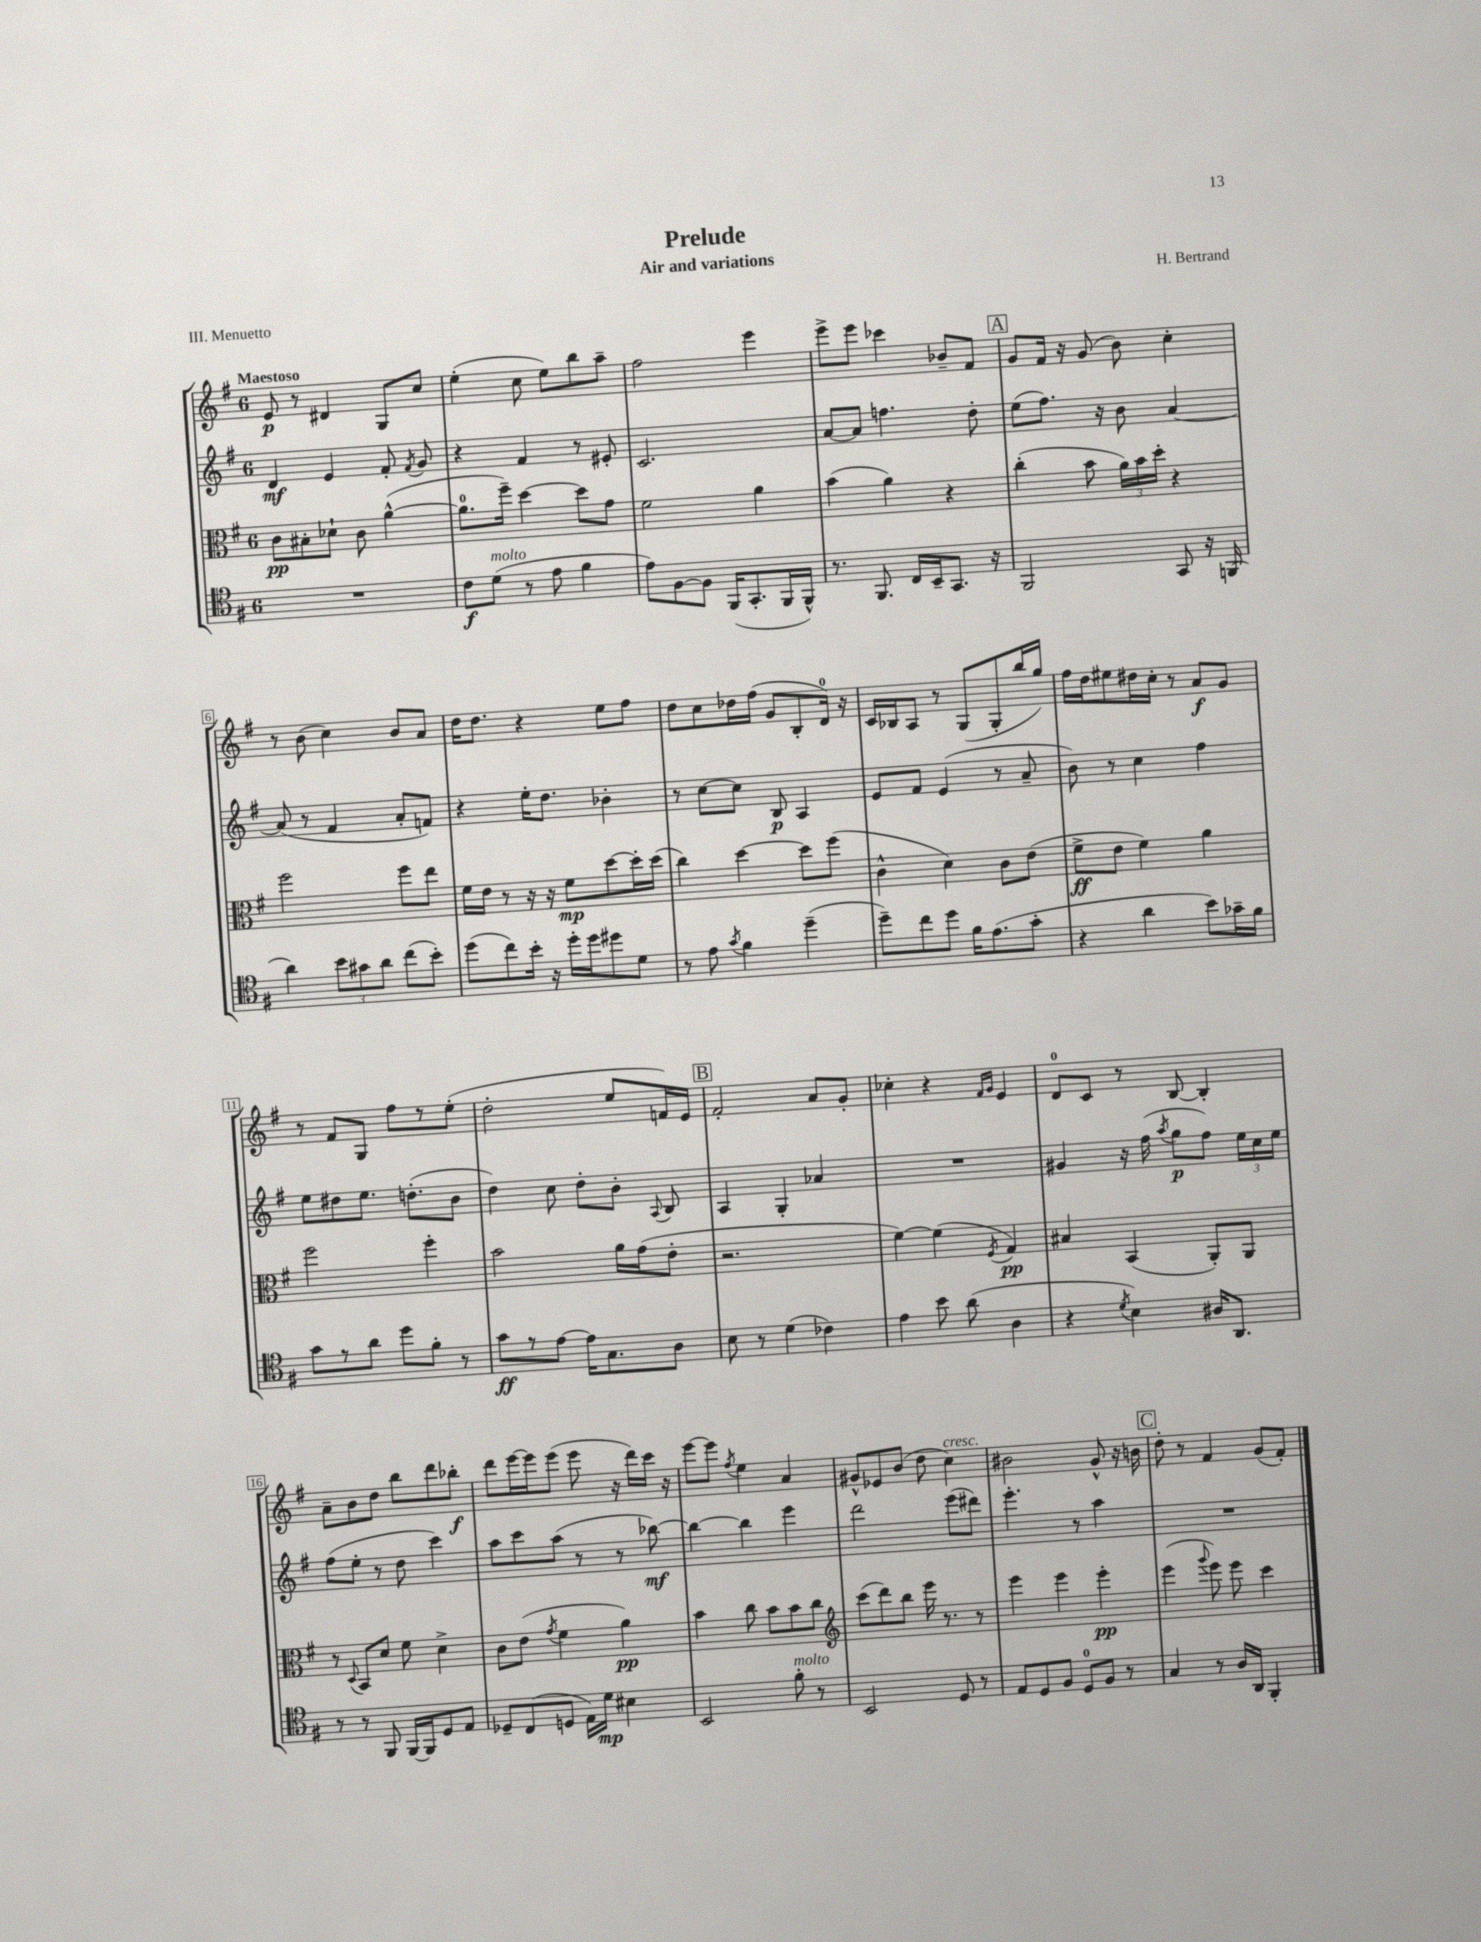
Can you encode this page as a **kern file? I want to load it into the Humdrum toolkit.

**kern	**dynam	**kern	**dynam	**kern	**dynam	**kern	**dynam
*part4	*part4	*part3	*part3	*part2	*part2	*part1	*part1
*staff4	*staff4	*staff3	*staff3	*staff2	*staff2	*staff1	*staff1
*clefC4	*	*clefC3	*	*clefG2	*	*clefG2	*
*k[f#]	*	*k[f#]	*	*k[f#]	*	*k[f#]	*
*M6/8	*	*M6/8	*	*M6/8	*	*M6/8	*
=1	=1	=1	=1	=1	=1	=1	=1
!	!	!	!	!	!	!LO:TX:a:B:t=Maestoso	!
2.r	.	8c\L	pp	4d/	mf	8e/	p
.	.	8B#X'\	.	.	.	8r	.
.	.	8d-X`\J	.	4e/	.	4d#X/	.
.	.	8c\	.	.	.	.	.
.	.	([4a^^\	.	8f#'/	.	8G/L	.
.	.	.	.	8qf#/	.	.	.
.	.	.	.	8g/	.	8cc/J	.
=2	=2	=2	=2	=2	=2	=2	=2
8c\L	f	8.a\L]	.	4r	.	(4ee'\	.
!LO:TX:a:i:t=molto	!	!	!	!	!	!	!
(8d\J	.	.	.	.	.	.	.
.	.	16ff#~\Jk)	.	.	.	.	.
8r	.	[4dd\	.	4f#/	.	8cc\	.
8e\	.	.	.	.	.	8ee\L)	.
4f#\	.	8dd\L]	.	8r	.	8bb\	.
.	.	8g\J	.	8e#X'/	.	8aa~\J	.
=3	=3	=3	=3	=3	=3	=3	=3
8e\L)	.	2f#\	.	2.c/	.	2ff#\	.
[8F#\	.	.	.	.	.	.	.
8F#\J]	.	.	.	.	.	.	.
(16FF#/KL	.	.	.	.	.	.	.
8.GG'/	.	.	.	.	.	.	.
.	.	4a\	.	.	.	4eee\	.
16FF#/L	.	.	.	.	.	.	.
16FF#^^/JJ)	.	.	.	.	.	.	.
=4	=4	=4	=4	=4	=4	=4	=4
8.r	.	(4b\	.	[8a/L	.	8eee^\L	.
.	.	.	.	8a/J]	.	8eee\J	.
8.FF#/	.	.	.	.	.	.	.
.	.	4a\)	.	4.ffn\	.	4ccc-X\	.
16C/LL	.	.	.	.	.	.	.
16BB~/J	.	.	.	.	.	.	.
8.GG/J	.	4r	.	.	.	8b-X~/L	.
.	.	.	.	8dd'\	.	8f#/J	.
16r	.	.	.	.	.	.	.
!!LO:REH:place=s1:t=A
=5	=5	=5	=5	=5	=5	=5	=5
2FF#/	.	(4cc'\	.	(8ee\L	.	8g/L	.
.	.	.	.	8.ff#\J)	.	16f#/Jk	.
.	.	.	.	.	.	16r	.
.	.	8b\	.	.	.	(8g/	.
.	.	.	.	16r	.	.	.
.	.	24a\LL)	.	8b\	.	8b\)	.
.	.	24b\	.	.	.	.	.
.	.	24dd'\JJ	.	.	.	.	.
8GG/	.	4r	.	[4a/	.	4cc'\	.
16r	.	.	.	.	.	.	.
(16FFn/	.	.	.	.	.	.	.
!!LO:LB:g=z
=6	=6	=6	=6	=6	=6	=6	=6
4a\)	.	2ff#\	.	(8a/]	.	8r	.
.	.	.	.	8r	.	(8b\	.
12b\L	.	.	.	4f#/	.	4cc\)	.
12g#X\	.	.	.	.	.	.	.
12a\J	.	.	.	.	.	.	.
(8cc\L	.	8ff#\L	.	8a'/L	.	8b/L	.
8b'\J)	.	8ee\J	.	8fn/J)	.	8a/J	.
=7	=7	=7	=7	=7	=7	=7	=7
(8dd\L	.	16f#\LL	.	4r	.	16dd\KL	.
.	.	16e\JJ	.	.	.	8.dd\J	.
8cc\)	.	8r	.	.	.	.	.
16b'\Jk	.	16r	.	16ee'\KL	.	4r	.
16r	.	16r	.	8.dd\J	.	.	.
16dd'\LL	.	8f#\L	mp	.	.	.	.
16dd\J	.	.	.	.	.	.	.
8dd#X\	.	[8dd\	.	4b-X'\	.	8ee\L	.
8d\J	.	16dd'\L]	.	.	.	8ff#\J	.
.	.	(16dd\JJ	.	.	.	.	.
=8	=8	=8	=8	=8	=8	=8	=8
8r	.	4cc\)	.	8r	.	8dd\L	.
8e\	.	.	.	[8cc\L	.	8cc\	.
8qg/	.	.	.	.	.	.	.
4f#\	.	[4dd\	.	8cc\J]	.	16dd-X\L	.
.	.	.	.	.	.	(16ff#\JJ	.
.	.	.	.	8B/	p	8g/L	.
(4dd~\	.	8dd\L]	.	4A/	.	8B'/	.
.	.	(8ff#\J	.	.	.	16d/Jk)	.
.	.	.	.	.	.	16r	.
=9	=9	=9	=9	=9	=9	=9	=9
8dd~\L)	.	4c^^\	.	8e/L	.	16c/LL	.
.	.	.	.	.	.	16B-X/J	.
8cc\	.	.	.	8f#/J	.	8A/J	.
8dd\J	.	4d\)	.	(4e/	.	8r	.
16f#\KL	.	.	.	.	.	(8G/L	.
(8.e\	.	.	.	.	.	.	.
.	.	8c\L	.	8r	.	8G'/	.
8g'\J	.	(8e\J	.	8a~/	.	16bb/L	.
.	.	.	.	.	.	16gg/JJ)	.
=10	=10	=10	=10	=10	=10	=10	=10
4r	.	8f#^\L	ff	8b\)	.	16ff#\LL	.
.	.	.	.	.	.	16dd\J	.
.	.	8e\J	.	8r	.	8ee#X\	.
4a\	.	4f#\)	.	4cc\	.	16dd#X\L	.
.	.	.	.	.	.	16cc'\JJ	.
.	.	.	.	.	.	8r	.
8b\L)	.	4a\	.	4ff#\	.	8a/L	f
16g-X~\L	.	.	.	.	.	8g/J	.
16f#\JJ	.	.	.	.	.	.	.
!!LO:LB:g=z
=11	=11	=11	=11	=11	=11	=11	=11
8g\L	.	2ff#\	.	8ee\L	.	8r	.
8r	.	.	.	8dd#X\	.	8f#/L	.
8a\J	.	.	.	8.ee\J	.	8G/J	.
8dd\L	.	.	.	.	.	8ff#\L	.
.	.	.	.	(8.ddn'\L	.	.	.
8f#'\J	.	4ff#'\	.	.	.	8r	.
8r	.	.	.	8b\J	.	(8ee'\J	.
=12	=12	=12	=12	=12	=12	=12	=12
8g\L	ff	2b\	.	4dd\)	.	2dd'\	.
8r	.	.	.	.	.	.	.
[8e\J	.	.	.	8cc\	.	.	.
16e\KL]	.	.	.	8dd'\L	.	.	.
8.G\	.	.	.	.	.	.	.
.	.	16a\LL	.	8b'\J	.	8ee/L	.
.	.	(16g\J	.	.	.	.	.
.	.	.	.	8qqA/	.	.	.
8A\J	.	8e'\J	.	8B/	.	16fn/L)	.
.	.	.	.	.	.	16e/JJ	.
!!LO:REH:place=s1:t=B
=13	=13	=13	=13	=13	=13	=13	=13
8B\	.	2.r	.	4A/	.	2f#'/	.
8r	.	.	.	.	.	.	.
(4d\	.	.	.	4G'/	.	.	.
4c-X\)	.	.	.	4a-X/	.	8a/L	.
.	.	.	.	.	.	8g'/J	.
=14	=14	=14	=14	=14	=14	=14	=14
4e\	.	[4f#\)	.	2.r	.	4cc-X'\	.
8b\	.	(4f#\]	.	.	.	4r	.
(8a\	.	.	.	.	.	.	.
.	.	.	.	.	.	16qqf#/LL	.
.	.	8qF#/	.	.	.	16qqg/JJ	.
4A\	.	4G/)	pp	.	.	4e/	.
=15	=15	=15	=15	=15	=15	=15	=15
4r	.	4B#X/	.	4g#X/	.	8d/L	.
.	.	.	.	.	.	8c/J	.
8qd/	.	.	.	.	.	.	.
4B\)	.	(4BB/	.	16r	.	8r	.
.	.	.	.	(16ff#\	.	.	.
.	.	.	.	8qaa/	.	.	.
.	.	.	.	8gg\L	p	[8B/	.
16A#X/KL	.	8AA'/L)	.	8ff#\J)	.	4B'/]	.
8.AA/J	.	.	.	.	.	.	.
.	.	8AA/J	.	24ee\LL	.	.	.
.	.	.	.	24cc\	.	.	.
.	.	.	.	24ee\JJ	.	.	.
!!LO:LB:g=z
=16	=16	=16	=16	=16	=16	=16	=16
8r	.	8r	.	(8ff#\L	.	8a~\L	.
.	.	8qqD/	.	.	.	.	.
8r	.	8BB/L	.	8ee'\J	.	8b\	.
8FF#/	.	8d/J	.	8r	.	8dd\J	.
[16FF#/LL	.	8f#\	.	8dd\	.	8bb\L	.
16FF#/J]	.	.	.	.	.	.	.
8D/	.	4d^\	.	4ccc\)	.	8ddd\	.
8E/J	.	.	.	.	.	8bb-X'\J	f
=17	=17	=17	=17	=17	=17	=17	=17
8D-X~/L	.	8c\L	.	8aa\L	.	8ddd\L	.
(8C/	.	(8e\J	.	8ccc\	.	[16eee\L	.
.	.	.	.	.	.	16eee\J]	.
.	.	8qg/	.	.	.	.	.
8Dn/J	.	4f#\	.	(8aa\J	.	(8eee\J	.
16E\LL)	.	.	.	8r	.	8eee\	.
16d\JJ	mp	.	.	.	.	.	.
4B#X\	.	4a\)	pp	8r	.	16r	.
.	.	.	.	.	.	16ddd\LL)	.
.	.	.	.	[8bb-X\)	mf	16ccc\JJ	.
.	.	.	.	.	.	16r	.
=18	=18	=18	=18	=18	=18	=18	=18
2BB/	.	4b\	.	4bb-\_	.	[8eee\L	.
.	.	.	.	.	.	8eee\J]	.
.	.	.	.	.	.	8qff#/	.
.	.	8cc\	.	4bb-\]	.	4ee\	.
.	.	8b\L	.	.	.	.	.
!LO:TX:a:i:t=molto	!	!	!	!	!	!	!
8f#'\	.	8b\	.	4eee\	.	4a/	.
8r	.	8cc\J	.	.	.	.	.
=19	=19	=19	=19	=19	=19	=19	=19
*	*	*clefG2	*	*	*	*	*
2BB/	.	(8ccc\L	.	2ddd\	.	8g#X^^/L	.
.	.	8ddd\)	.	.	.	8e-X/	.
.	.	8bb\J	.	.	.	(8b/J	.
.	.	16eee\	.	.	.	8dd\	.
.	.	8.r	.	.	.	.	.
!	!	!	!	!	!	!LO:TX:a:i:t=cresc.	!
8D/	.	.	.	(8eee\L	.	4cc\)	.
8r	.	8r	.	8ddd#X\J)	.	.	.
=20	=20	=20	=20	=20	=20	=20	=20
8E/L	.	4eee\	.	4.eee'\	.	2b#X\	.
8D/	.	.	.	.	.	.	.
8F#/J	.	4eee\	.	.	.	.	.
8D/L	.	.	.	8r	.	.	.
8F#/J	.	4eee'\	pp	4aa\	.	8g^^/	.
8r	.	.	.	.	.	16r	.
.	.	.	.	.	.	16bn\	.
!!LO:REH:place=s1:t=C
=21	=21	=21	=21	=21	=21	=21	=21
4G/	.	(4eee\	.	2.r	.	8dd'\	.
.	.	.	.	.	.	8r	.
.	.	8qqggg/	.	.	.	.	.
8r	.	8eee\)	.	.	.	4f#/	.
16A/LL	.	8eee\	.	.	.	.	.
16AA/JJ	.	.	.	.	.	.	.
4FF#'/	.	4ccc\	.	.	.	(8g/L	.
.	.	.	.	.	.	8f#'/J)	.
==	==	==	==	==	==	==	==
*-	*-	*-	*-	*-	*-	*-	*-
